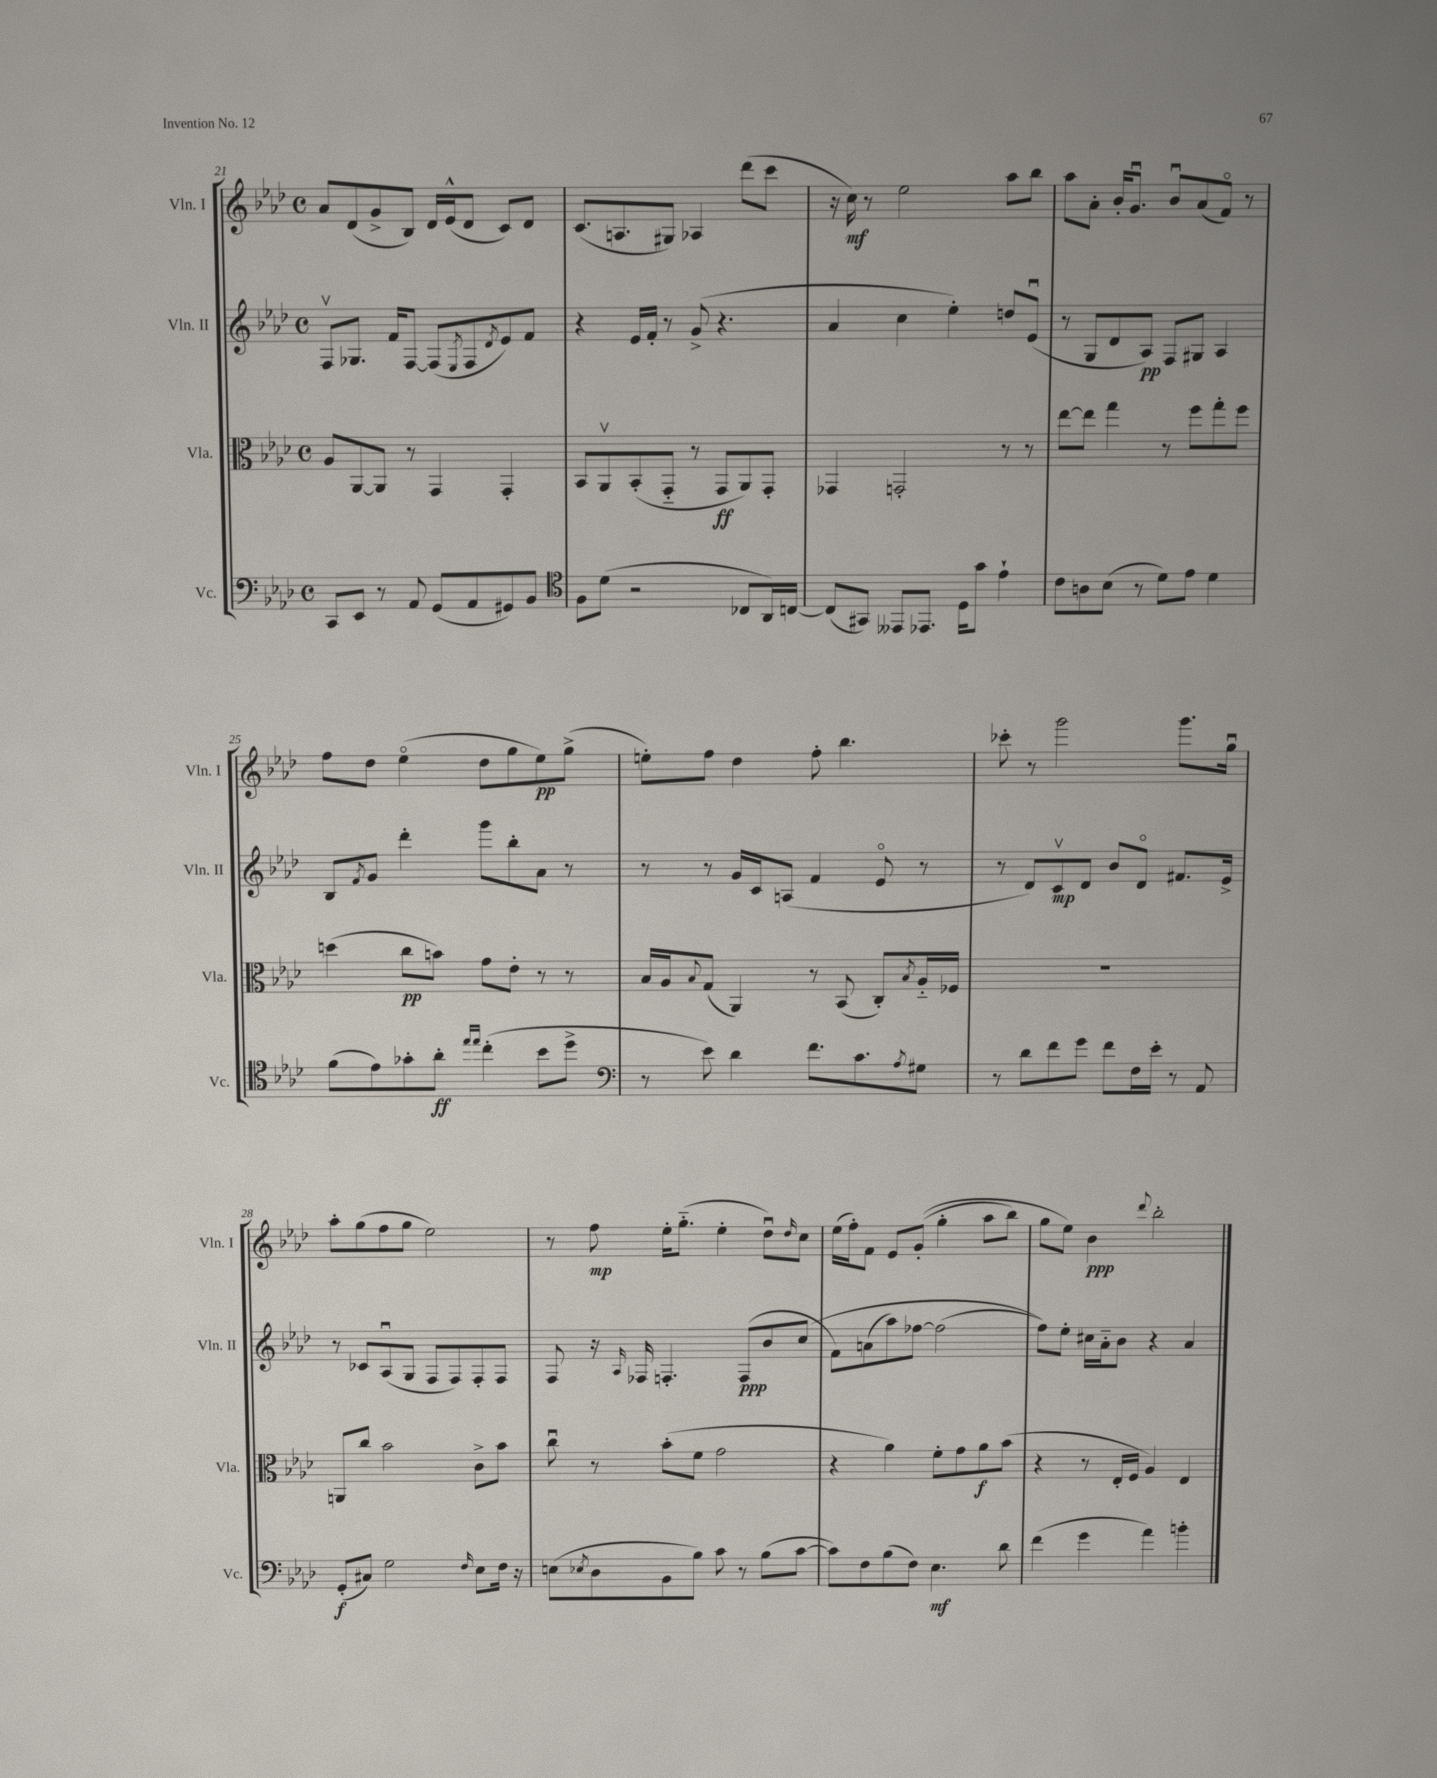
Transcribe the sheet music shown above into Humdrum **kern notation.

**kern	**kern	**kern	**kern
*staff4	*staff3	*staff2	*staff1
*clefF4	*clefC3	*clefG2	*clefG2
*k[b-e-a-d-]	*k[b-e-a-d-]	*k[b-e-a-d-]	*k[b-e-a-d-]
*M4/4	*M4/4	*M4/4	*M4/4
*met(c)	*met(c)	*met(c)	*met(c)
8CC	8A-	8Fv	8a-
8EE-	[8AA-	8.G-	(8d-
8r	8AA-]	.	8g^
.	.	16f	.
8AA-	8r	[8F	8B-)
(8GG	4GG	(8F]	16d-
.	.	.	(16e-^^
.	.	8qE-	.
8AA-	.	8F	8d-
.	.	8qd-	.
8GG#)	4GG'	8e-)	8c)
8BB-	.	8f	8d-
=	=	=	=
*clefC4	*	*	*
8F	8BB-	4r	(8.c
(8d-	8AA-v	.	.
.	.	.	8.A
2r	(8BB-'	16e-	.
.	.	16f'	.
.	8GG'~	8r	8G#)
.	8r	(8g^	4A-
.	8GG	4.r	.
8C-	8AA-)	.	(8ddd-
16AA-)	8GG'	.	8ccc
[16C	.	.	.
=	=	=	=
(8C]	4GG-	4a-	16r
.	.	.	16cc)
8GG#)	.	.	8r
8EE--	2GG'	4cc	2ee-
8.EE-	.	.	.
.	.	4ee-')	.
16D-	.	.	.
8g	.	.	.
4e-`	8r	8dd	8aa-
.	8r	(8e-u	8bb-
=	=	=	=
8c	[8ee-	8r	8aa-
8A	8ee-]	8G	8a-'
(8B-	4gg	8d-	16b-'
.	.	.	8.gu
8r	.	8A-)	.
8d-)	8r	8F	8b-u
8e-	8ff	8G#	(8a-
4d-	8gg'	4A-	8fo)
.	8ff	.	8r
=	=	=	=
(8f	(4dd	8B-	8ff
.	.	8qf	.
8e-)	.	8g	8dd-
8g-'	8cc	4ddd-'	(4ee-o
8a-'	8b)	.	.
16qqee-	.	.	.
16qqee-	.	.	.
(4cc'	8g	8ggg	8dd-
.	8e-'	8bb-'	8gg
8b-	8r	8a-	8ee-)
8dd-^	8r	8r	(8gg^
=	=	=	=
*clefF4	*	*	*
8r	16B-	8r	8ee')
.	16A-	.	.
.	8qqB-	.	.
8e-)	(8G	8r	8ff
4d-	4AA-)	16g	4dd-
.	.	16c	.
.	.	(8A	.
8.f	8r	4f	8ff'
.	(8BB-	.	4.bb-
8.c	.	.	.
.	8C')	8e-o	.
8qA-	8qB-	.	.
8G#	16A-'~	8r	.
.	16F-	.	.
=	=	=	=
8r	1r	8r	8ccc-'
8d-	.	8d-)	8r
8f	.	8cv	2ggg
8g	.	8d-	.
8f	.	8b-	.
16F	.	8d-o	.
16e-'	.	.	.
8r	.	8.f#	8.ggg
8AA-	.	.	.
.	.	16e-^	16ggu
=	=	=	=
(8GG'	8AA	8r	8aa-'
8C#)	8cc	8c-	(8gg
2G	2b-	(8A-u	8ff
.	.	8G	8gg
.	.	8F	2ee-)
.	.	8F)	.
16qqF	.	.	.
8E-	8c^	8F'	.
16F	8b-	8F	.
16r	.	.	.
=	=	=	=
(8E	8ccu	8F	8r
8qE-	.	.	.
8D-	8r	16r	8ff
.	.	16qqA-	.
.	.	16F-	.
8BB-	(8b-'	4.F'	16ee-'
.	.	.	(8.gg'~
8B-)	8f	.	.
8c	2g	.	4ee-'
8r	.	(8F	.
(8B-	.	8b-	8dd-u)
.	.	.	16qqdd-
[8c	.	&(8cc	8cc
=	=	=	=
8c])	4r	8f)	(16ee-
.	.	.	16ff')
8F	.	(8a	8f
(8B-	4a-)	8aa-)	8e-
8F)	.	[8ff-	&((8g'
4.E-	8f'	(2ff-]	4gg'
.	8g	.	.
.	8a-	.	8aa-
8d-	(8b-	.	8bb-)
=	=	=	=
(4f	4r	8ff)&)	8gg
.	.	8ee-'	8ee-&)
4g	8r	16cc#	4b-
.	.	16a-'~	.
.	16E-'	8b-	.
.	16F	.	.
.	.	.	8qqddd-
4a-)	4A-)	4r	2bb-'
4b'	4E-	4a-	.
==	==	==	==
*-	*-	*-	*-
